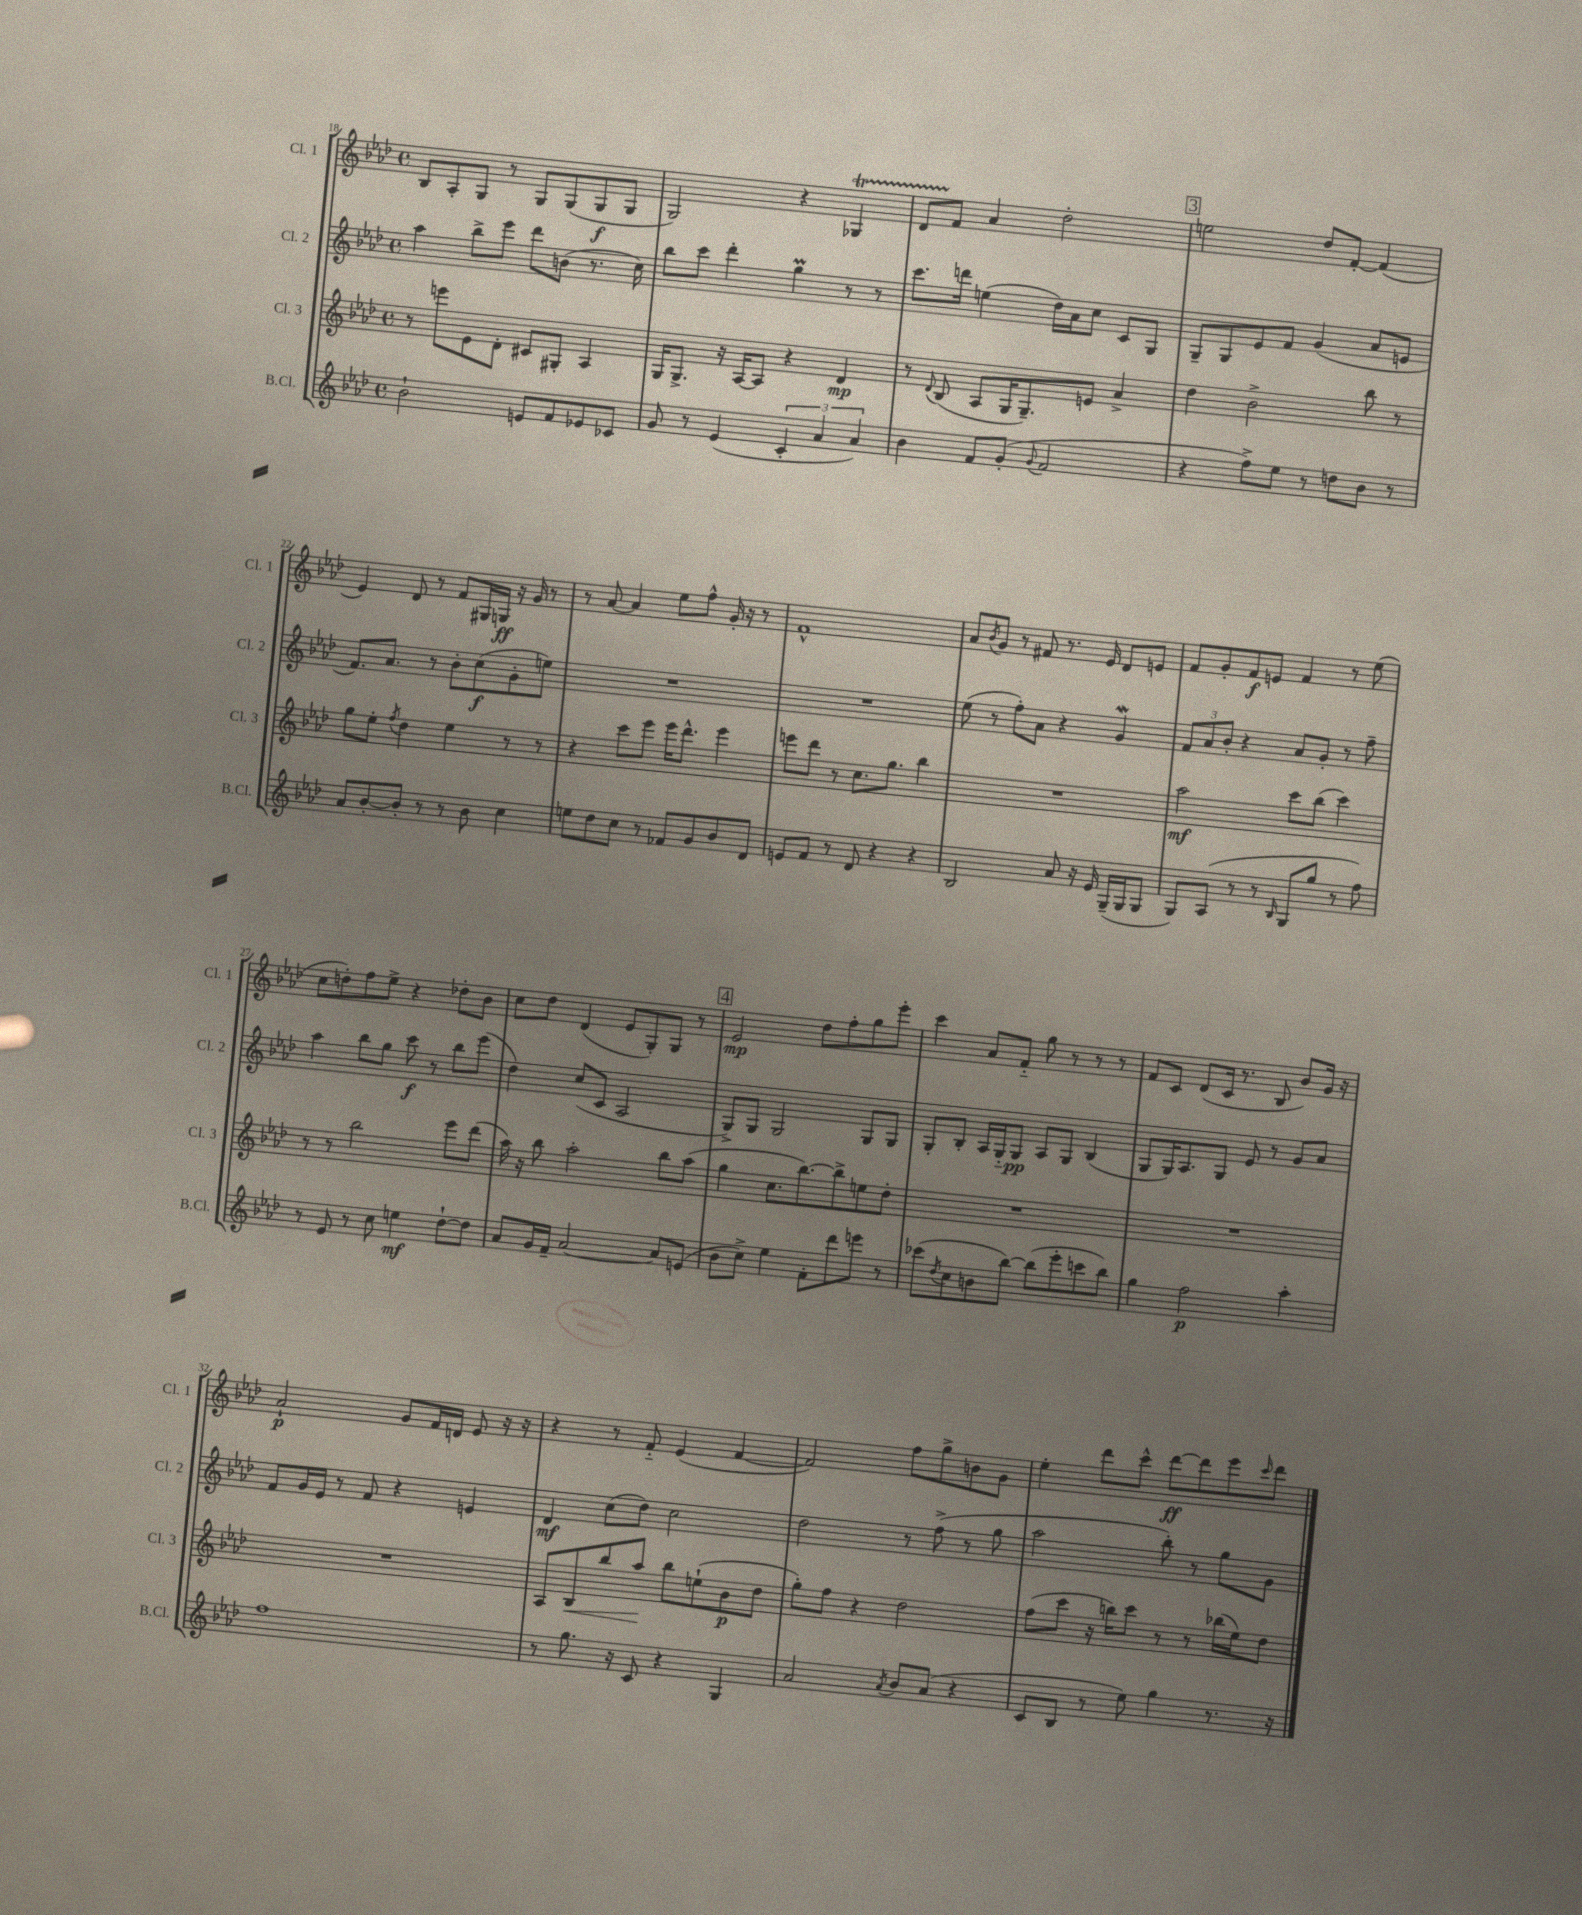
<<
\new StaffGroup <<
\new Staff = "s0" \with { instrumentName = "Cl. 1" shortInstrumentName = "Cl. 1" } {
    \clef treble \key aes \major \defaultTimeSignature \time 4/4
    bes8 aes8-. g8 r8 g8 g8( g8\f g8 |
    g2) r4 ges4\startTrillSpan |
    des'8 f'8\stopTrillSpan aes'4 des''2-. |
    \mark \markup { \box "3" } e''2 des''8 f'8~-. f'4( |
    ees'4) des'8 r8 f'8 gis16 g16\ff r16 g'16 r8 |
    r8 aes'8~ aes'4 ees''8 f''8-^ g'16-. r16 r8 |
    f'1-^ |
    aes'8 \acciaccatura { bes'8 } g'8 r8 fis'8 r8. ees'16 des'8 e'8 |
    f'8 g'8-. f'8\f e'8 f'4 r8 ees''8( |
    c''8 d''8-.) f''8 ees''8-> r4 des''8-. bes'8 |
    c''8 des''8 des'4( ees'8 g8-.) g8 r8 |
    \mark \markup { \box "4" } ees'2\mp des''8 f''8-. g''8 ees'''8-. |
    c'''4 aes'8 f'8-_ g''8 r8 r8 r8 |
    f'8 c'8 des'8( c'16 r8. bes8 bes'8) g'16 r16 |
    aes'2-!\p g'8 f'16 d'16 ees'8 r16 r16 |
    r4 r8 f'8-_ ees'4( f'4~ |
    f'2) f''8 g''8-> b'8 g'8 |
    ees''4-. des'''8 c'''8-^ des'''8~\ff des'''8 ees'''8 \grace { c'''16 } des'''8 \bar "|." |
}
\new Staff = "s1" \with { instrumentName = "Cl. 2" shortInstrumentName = "Cl. 2" } {
    \clef treble \key aes \major \defaultTimeSignature \time 4/4
    aes''4 bes''8-> ees'''8 des'''8 b'8( r8. c''16) |
    bes''8 c'''8 des'''4-. g''4\prall r8 r8 |
    c'''8. d'''16 e''4( des''16) aes'16 c''8 c'8 g8 |
    \mark \markup { \box "3" } g8-- g8 ees'8 f'8 g'4( aes'8 e'8 |
    f'8.) aes'8. r8 bes'8-. c''8\f( g'8-. e''8) |
    R1 |
    R1 |
    ees''8( r8 f''8-.) aes'8 r4 g'4\mordent |
    \tuplet 3/2 { f'8 aes'8 bes'8-. } r4 aes'8 g'8-. r8 f''8-- |
    aes''4 bes''8 g''8 c'''8\f r8 bes''8 ees'''8( |
    des''4) c''8( c'8 aes2 |
    \mark \markup { \box "4" } g8->) g8 g2 g8 g8 |
    g8-. bes8-. aes16 g16-_ g8\pp aes8 g8 bes4( |
    g8 g16) aes8. g8 ees'8 r8 g'8 aes'8 |
    f'8 g'16 ees'16 r8 f'8 r4 e'4 |
    des'4\mf c''8( des''8) c''2 |
    des''2 r8 f''8->( r8 g''8 |
    aes''2 bes''8-.) r8 g''8 g'8 \bar "|." |
}
\new Staff = "s2" \with { instrumentName = "Cl. 3" shortInstrumentName = "Cl. 3" } {
    \clef treble \key aes \major \defaultTimeSignature \time 4/4
    r8 e'''8 ees'8 des'8-. cis'8 gis8-. aes4 |
    g16 g8.-> r16 aes16~ aes8 r4 des'4\mp |
    r8 \appoggiatura { des'8 } bes8( aes8 g16 g8.--) e'8 aes'4-> |
    \mark \markup { \box "3" } des''4 bes'2-> bes''8 r8 |
    g''8 ees''8-. \acciaccatura { f''8 } des''4 ees''4 r8 r8 |
    r4 c'''8 ees'''8 ees'''16 des'''8.-^ ees'''4 |
    e'''8 des'''8 r8 c''8. g''8. bes''4 |
    R1 |
    aes''2\mf c'''8 bes''8( c'''4) |
    r8 r8 bes''2 ees'''8 des'''8( |
    aes''16) r16 bes''8 aes''2-. bes''8 aes''8( |
    \mark \markup { \box "4" } g''4 c''8. bes''8.~) bes''8-> e''8 des''8-. |
    R1 |
    R1 |
    R1 |
    aes8 bes8\< bes''8 aes''8\! bes''8 e''8-!( bes'8\p des''8 |
    g''8-.) f''8 r4 des''2 |
    f''8( c'''8 r16 b''16) c'''8 r8 r8 bes''16( ees''16) des''8 \bar "|." |
}
\new Staff = "s3" \with { instrumentName = "B.Cl." shortInstrumentName = "B.Cl." } {
    \clef treble \key aes \major \defaultTimeSignature \time 4/4
    bes'2-! e'8 f'8 ees'8 ces'8 |
    g'8 r8 ees'4( \tuplet 3/2 { c'4-. aes'4 aes'4) } |
    bes'4 f'8 g'8-.( \appoggiatura { g'8 } f'2 |
    \mark \markup { \box "3" } r4 f''8->) ees''8 r8 d''8 bes'8 r8 |
    aes'8 bes'8~-. bes'8-. r8 r8 bes'8 c''4 |
    e''8 des''8 c''8 r8 fes'8 g'8 bes'8 des'8 |
    e'8 f'8 r8 des'8 r4 r4 |
    bes2 aes'8 r16 ees'16 g16--( g16 g8 |
    g8) aes8( r8 r8 \grace { bes16 } g8 g''8 r8 f''8) |
    r8 ees'8 r8 c''8 e''4\mf des''8~-! des''8 |
    aes'8 g'16 f'16-- aes'2~ aes'8 e'8( |
    \mark \markup { \box "4" } bes'8 c''8->) ees''4 f'8-. des'''8 e'''8 r8 |
    ces'''8( \acciaccatura { des''8 } c''8 b'8 bes''8~) bes''8( ees'''8-. c'''8 bes''8) |
    g''4 f''2\p aes''4-. |
    f''1 |
    r8 g''8. r16 c'8 r4 g4 |
    aes'2 \acciaccatura { aes'8 } bes'8 aes'8( r4 |
    c'8 bes8 r8 ees''8) g''4 r8. r16 \bar "|." |
}
>>
>>
\layout { \context { \Score currentBarNumber = #18 } }
